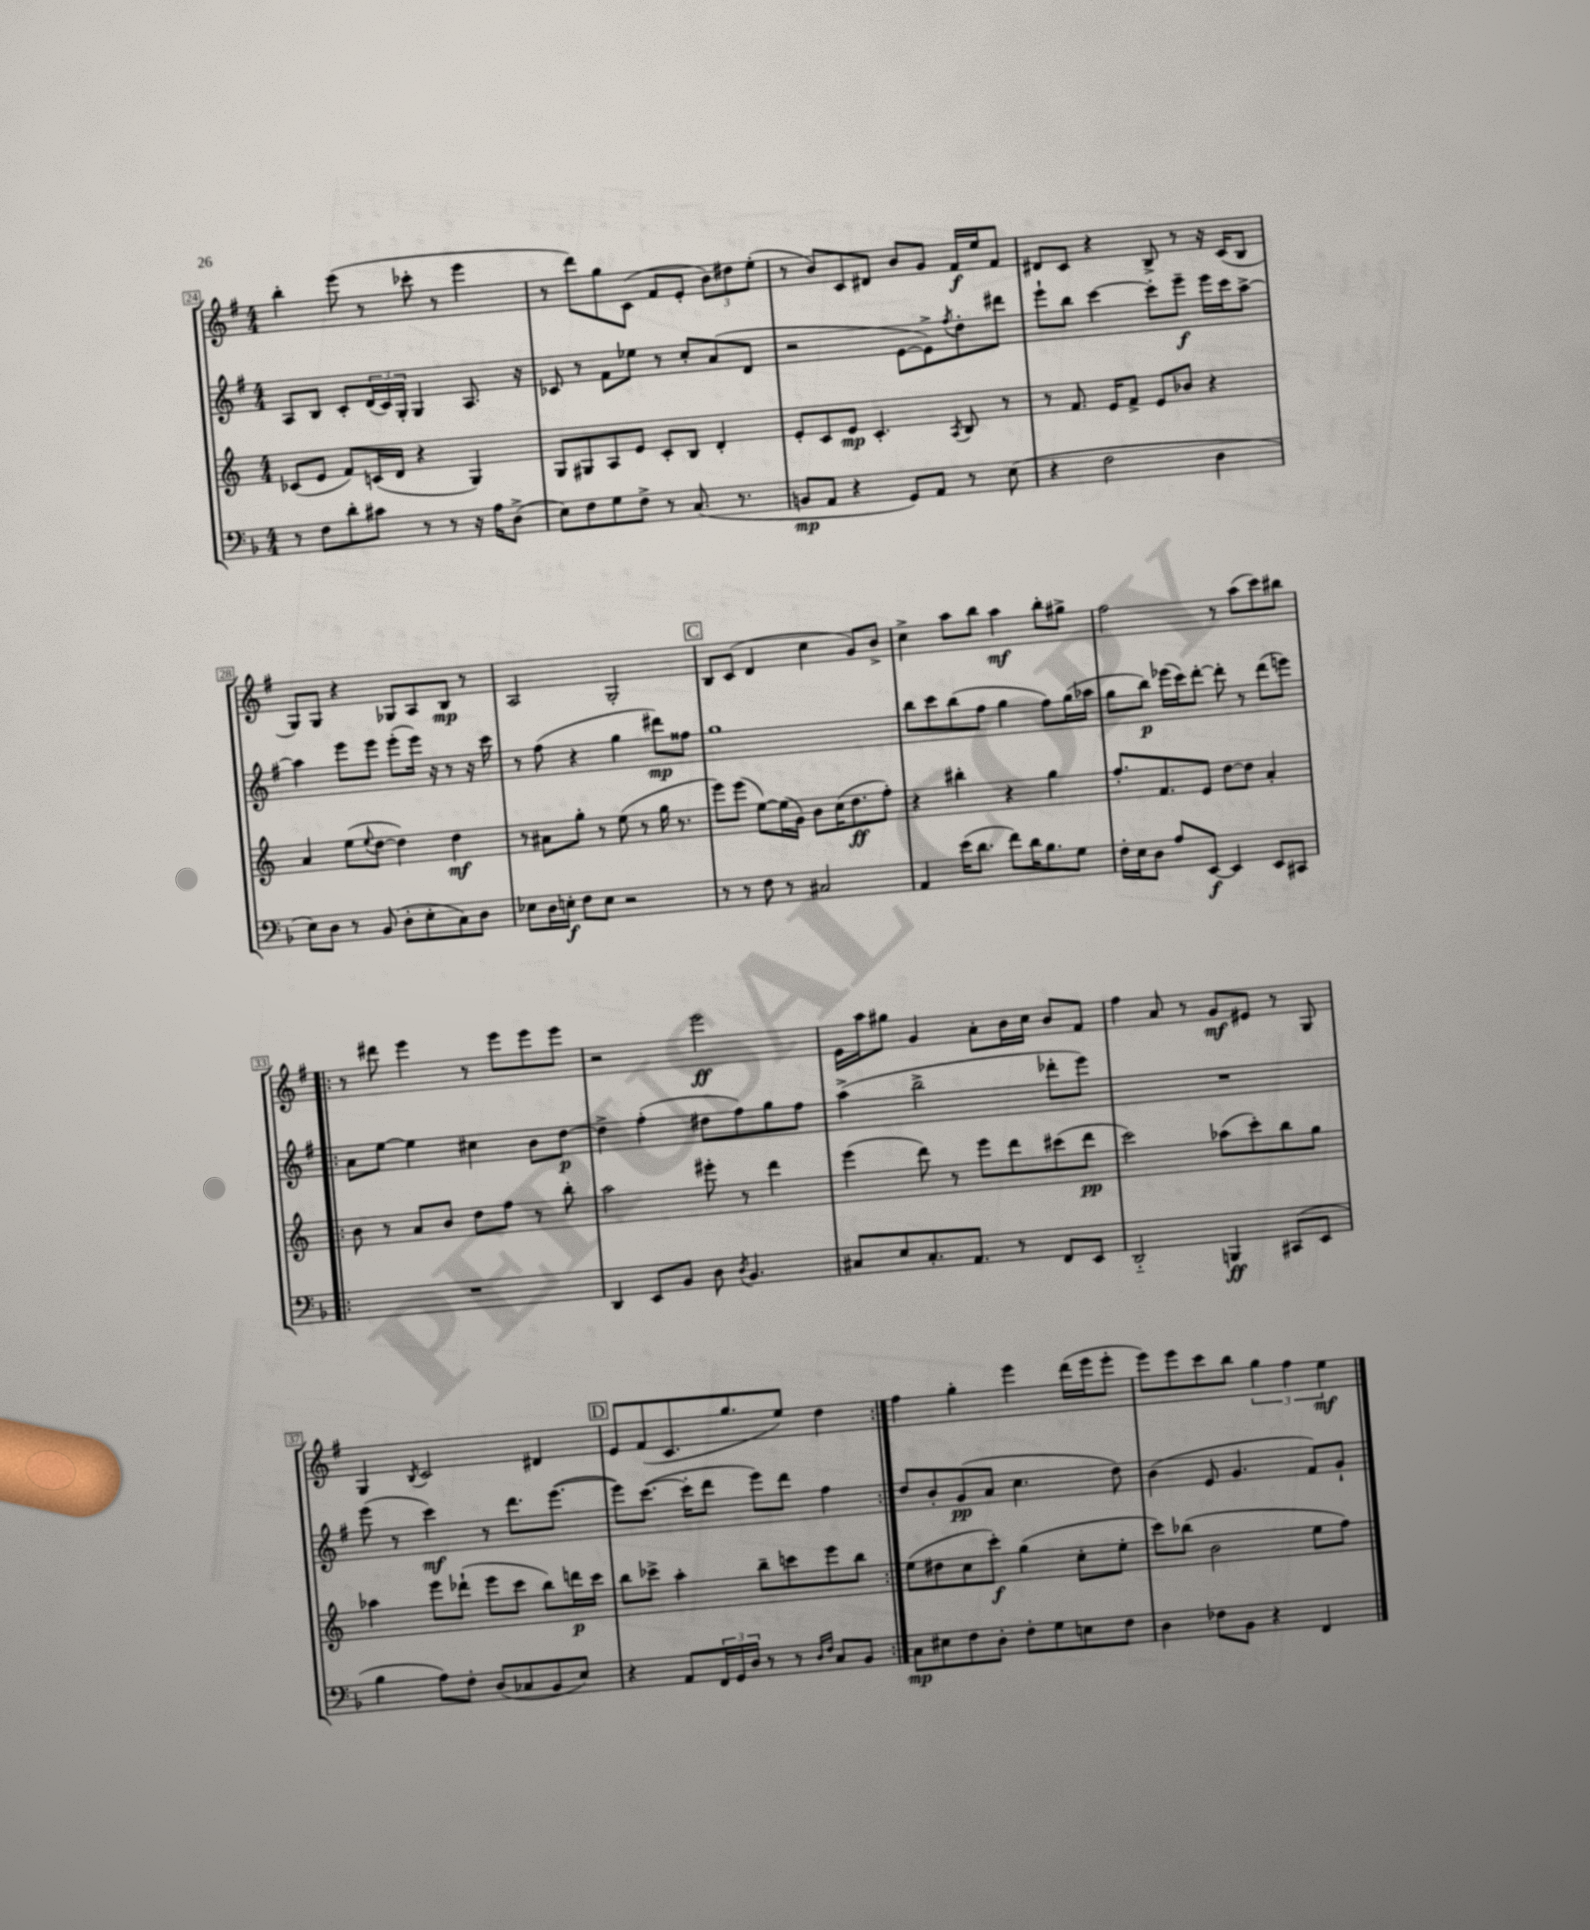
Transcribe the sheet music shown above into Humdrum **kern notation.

**kern	**dynam	**kern	**dynam	**kern	**dynam	**kern	**dynam
*part4	*part4	*part3	*part3	*part2	*part2	*part1	*part1
*staff4	*staff4	*staff3	*staff3	*staff2	*staff2	*staff1	*staff1
*clefF4	*	*clefG2	*	*clefG2	*	*clefG2	*
*k[b-]	*	*k[]	*	*k[f#]	*	*k[f#]	*
*M4/4	*	*M4/4	*	*M4/4	*	*M4/4	*
=24	=24	=24	=24	=24	=24	=24	=24
8r	.	(8c-X/L	.	8A/L	.	4bb'\	.
8F\L	.	8e/J	.	8B/J	.	.	.
8d'\	.	8f/L)	.	8c'/L	.	(8eee\	.
8c#X\J	.	(16cn/L	.	(24d/L	.	8r	.
.	.	.	.	24c/)	.	.	.
.	.	16d/JJ	.	.	.	.	.
.	.	.	.	24G'/JJ	.	.	.
8r	.	4r	.	4G/	.	8ccc-X'\	.
8r	.	.	.	.	.	8r	.
16r	.	4G/)	.	8.A/	.	4eee\	.
16A\KL	.	.	.	.	.	.	.
(8D^\J	.	.	.	.	.	.	.
.	.	.	.	16r	.	.	.
=25	=25	=25	=25	=25	=25	=25	=25
8E\L)	.	8G/L	.	8c-X/	.	8r	.
8F\	.	8G#X/	.	8r	.	8ddd\L)	.
8G\	.	8A/	.	8f#\L	.	8gg\	.
8F^\J	.	8e/J	.	8ee-X\J	.	(8c\J	.
8r	.	8c'/L	.	8r	.	8f#/L	.
(8.C/	.	8B/J	.	8cc'/L	.	8e'/J	.
.	.	4d'/	.	(8a/	.	12b\L)	.
8.r	.	.	.	.	.	.	.
.	.	.	.	.	.	12dd#X\	.
.	.	.	.	8d/J	.	.	.
.	.	.	.	.	.	(12ee'\J	.
=26	=26	=26	=26	=26	=26	=26	=26
8BBn/L	mp	8e'/L	.	2r	.	8r	.
8AA/J	.	8c/	.	.	.	8b/L)	.
4r	.	8e/J	mp	.	.	8c/	.
.	.	4.c'/	.	.	.	8d#X/J	.
8GG/L)	.	.	.	[8e\L	.	8b/L	.
8AA/J	.	.	.	8e^\])	.	8g/J	.
.	.	8qA/	.	8qff#/	.	.	.
8r	.	8B/	.	8dd'\	.	16f#/LL	f
.	.	.	.	.	.	16ee/J	.
(8E\	.	8r	.	8ddd#X\J	.	8f#/J	.
=27	=27	=27	=27	=27	=27	=27	=27
4r	.	8r	.	8eee`\L	.	8d#X/L	.
.	.	8.f/	.	8bb\J	.	8c/J	.
2F\	.	.	.	[4ccc\	.	4r	.
.	.	16e/KL	.	.	.	.	.
.	.	8f^/J	.	.	.	.	.
.	.	8e/L	.	8ccc'\L]	.	8B^/	.
.	.	8b-X/J	.	8eee~\J	f	8r	.
4D\	.	4r	.	16eee\LL	.	16r	.
.	.	.	.	16ccc\J	.	(16c/KL	.
.	.	.	.	[8aa^\J	.	8B/J	.
!!LO:LB:g=z
=28	=28	=28	=28	=28	=28	=28	=28
8E\L)	.	4a/	.	4aa\]	.	8G/L)	.
8D\J	.	.	.	.	.	8G/J	.
8r	.	(8ee\L	.	8eee\L	.	4r	.
.	.	8qqee/	.	.	.	.	.
(8BB-/	.	[8dd\J	.	8eee\J	.	.	.
8D'\L	.	4dd\])	.	(8eee'\L	.	8G-X/L	.
8E'\	.	.	.	16eee\Jk)	.	8A/	.
.	.	.	.	16r	.	.	.
8C\)	.	4dd\	mf	8r	.	8B/J	mp
8D\J	.	.	.	16r	.	8r	.
.	.	.	.	16ccc\	.	.	.
=29	=29	=29	=29	=29	=29	=29	=29
8E-X\L	.	8r	.	8r	.	2A/	.
16D\L	.	8a#X\L	.	(8ff#\	.	.	.
16En'\JJ	f	.	.	.	.	.	.
8F\L	.	8gg'\J	.	4r	.	.	.
8E\J	.	8r	.	.	.	.	.
2r	.	(8ee\	.	4gg\	.	2G'/	.
.	.	8r	.	.	.	.	.
.	.	16gg\	.	8ddd#X\L)	mp	.	.
.	.	8.r	.	.	.	.	.
.	.	.	.	8ff##X\J	.	.	.
!!LO:REH:place=s1:t=C
=30	=30	=30	=30	=30	=30	=30	=30
8r	.	8eee\L)	.	1gg	.	8B/L	.
8r	.	(8eee\J	.	.	.	(8c/J	.
8F\	.	[8ee\L)	.	.	.	4d/	.
8r	.	(16ee\L]	.	.	.	.	.
.	.	16g\JJ)	.	.	.	.	.
2C#X/	.	8b\L	.	.	.	4cc\	.
.	.	(16cc\K	.	.	.	.	.
.	.	8.dd\	ff	.	.	.	.
.	.	.	.	.	.	8g/L)	.
.	.	8ff'\J)	.	.	.	8b^/J	.
=31	=31	=31	=31	=31	=31	=31	=31
4AA/	.	4r	.	8bb\L	.	4cc^\	.
.	.	.	.	8ccc\	.	.	.
(16e\KL	.	4bb#X'\	.	(8bb\	.	8aa\L	.
8.d\J	.	.	.	.	.	.	.
.	.	.	.	8ff#\J	.	8bb\J	.
8f\L)	.	4r	.	4gg\	.	4aa\	mf
16d\K	.	.	.	.	.	.	.
8.B-\	.	.	.	.	.	.	.
.	.	4gg\	.	8ff#\L)	.	8bb'\L	.
8G\J	.	.	.	(16gg\L	.	8gg#X^\J	.
.	.	.	.	16aa-X\JJ	.	.	.
=32	=32	=32	=32	=32	=32	=32	=32
16F'\LL	.	8.ff'/L	.	8gg\L	.	2ff#\	.
16E\J	.	.	.	.	.	.	.
8D\J	.	.	.	8bb\J)	p	.	.
.	.	8.f/	.	.	.	.	.
8A/L	.	.	.	(16eee-X\LL	.	.	.
.	.	.	.	16ccc\J)	.	.	.
[8EE/J	f	8e/J	.	[8ddd'\J	.	.	.
4EE/]	.	[8dd\L	.	8ddd'\]	.	8r	.
.	.	8dd\J]	.	8r	.	(8aa\L	.
8EE/L	.	4a'/	.	(8ddd\L	.	8ccc\)	.
8CC#X/J	.	.	.	8eeen\J)	.	8bb#X\J	.
!!LO:LB:g=z
=33!|:	=33!|:	=33!|:	=33!|:	=33!|:	=33!|:	=33!|:	=33!|:
1r	.	8b\	.	8a\L	.	8r	.
.	.	8r	.	[8ee\J	.	8ddd#X\	.
.	.	8a/L	.	4ee\]	.	4eee\	.
.	.	8b/J	.	.	.	.	.
.	.	8dd\L	.	4cc#X\	.	8r	.
.	.	8ff\J	.	.	.	8eee\L	.
.	.	8r	.	8b\L	.	8eee\	.
.	.	8bb'\	.	[8dd\J	p	8eee\J	.
=34	=34	=34	=34	=34	=34	=34	=34
4DD/	.	2aa\	.	4dd^\]	.	2r	.
8EE/L	.	.	.	(4ff#'\	.	.	.
8BB-/J	.	.	.	.	.	.	.
8D\	.	8eee#X'\	.	8dd#X\L	.	2eee\	ff
8qD/	.	.	.	.	.	.	.
4.BB-/	.	8r	.	8ff#\)	.	.	.
.	.	4ddd\	.	8gg\	.	.	.
.	.	.	.	8ff#\J	.	.	.
=35	=35	=35	=35	=35	=35	=35	=35
8C#X/L	.	(4eee\	.	(4aa^\	.	16e\LL	.
.	.	.	.	.	.	16aa\J	.
8E/	.	.	.	.	.	8gg#X\J	.
8.C#'/	.	8ddd\)	.	2bb^\	.	4g/	.
.	.	8r	.	.	.	.	.
8.AA/J	.	.	.	.	.	.	.
.	.	8eee\L	.	.	.	8a'\L	.
8r	.	8ddd\	.	.	.	16b\L	.
.	.	.	.	.	.	16cc\JJ	.
8FF/L	.	(8ccc#X\	.	8ddd-X'\L	.	8b/L	.
8EE/J	.	8ddd\J	pp	8eee\J)	.	8f#/J	.
=36	=36	=36	=36	=36	=36	=36	=36
2DD/	.	2ccc\)	.	1r	.	4ff#\	.
.	.	.	.	.	.	8a/	.
.	.	.	.	.	.	8r	.
4BBBn/	ff	(8aa-X\L	.	.	.	8g/L	mf
.	.	8ccc'\)	.	.	.	8e#X/J	.
(8CC#X/L	.	8bb\	.	.	.	8r	.
8EE/J	.	8gg\J	.	.	.	8G/	.
!!LO:LB:g=z
=37	=37	=37	=37	=37	=37	=37	=37
4B-\	.	4aa-X\	.	(8eee\	.	4G/	.
.	.	.	.	8r	.	.	.
.	.	.	.	.	.	8qB/	.
8A\L)	.	8eee\L	.	4ccc\)	mf	2c/	.
8F'\J	.	(8ddd-X`\J	.	.	.	.	.
(8D/L	.	8eee\L	.	8r	.	.	.
8C-X/	.	8ccc\J	.	8.ddd\L	.	.	.
8BB-/	.	8bb\L)	.	.	.	4d#X/	.
.	.	.	.	([8.eee\J	.	.	.
8E/J)	.	16dddn\L	p	.	.	.	.
.	.	16ccc\JJ	.	.	.	.	.
!!LO:REH:place=s1:t=D
=38	=38	=38	=38	=38	=38	=38	=38
4r	.	8bb\L	.	8eee\L])	.	8e/L	.
.	.	8ccc-X^\J	.	([8.ccc\J	.	(8f#/	.
8AA/L	.	4aa'\	.	.	.	8.c/	.
.	.	.	.	16ccc'\KL]	.	.	.
24FF/L	.	.	.	8ddd\J	.	.	.
24GG/	.	.	.	.	.	.	.
.	.	.	.	.	.	8.gg/	.
24D/JJ	.	.	.	.	.	.	.
8r	.	8bb~\L	.	8eee\L)	.	.	.
8r	.	8cccn\	.	8ddd\J	.	8ee/J)	.
16qqD/LL	.	.	.	.	.	.	.
16qqF/JJ	.	.	.	.	.	.	.
8C/L	.	8eee\	.	4ff#\	.	4dd\	.
8BB-/J	.	8bb\J	.	.	.	.	.
=39:|!	=39:|!	=39:|!	=39:|!	=39:|!	=39:|!	=39:|!	=39:|!
8C\L	mp	(8ee\L	.	8dd/L	.	4ff#\	.
8E#X\	.	8dd#X\	.	8b'/	.	.	.
8F\	.	8cc\	.	(8g/	pp	4gg'\	.
8D'\J	.	8ccc'\J)	f	8a/J	.	.	.
8F'\L	.	(4gg\	.	4.cc\	.	4eee\	.
8G\	.	.	.	.	.	.	.
8En\	.	8cc'\L	.	.	.	(16ddd\LL	.
.	.	.	.	.	.	16eee\J	.
8F\J	.	8ee'\J	.	8dd\)	.	8eee'\J	.
=40	=40	=40	=40	=40	=40	=40	=40
4D\	.	8ccc\L)	.	(4b\	.	8eee\L)	.
.	.	(8bb-X\J	.	.	.	8eee\	.
8F-X\L	.	2b\	.	8e/	.	8ccc\	.
8BB-\J	.	.	.	4.g/	.	8bb\J	.
4r	.	.	.	.	.	6gg\	.
.	.	.	.	.	.	6ff#\	.
4FF/	.	8ee\L	.	8f#/L)	.	.	.
.	.	.	.	.	.	6ee\	mf
.	.	8ff\J)	.	8g`/J	.	.	.
==	==	==	==	==	==	==	==
*-	*-	*-	*-	*-	*-	*-	*-
